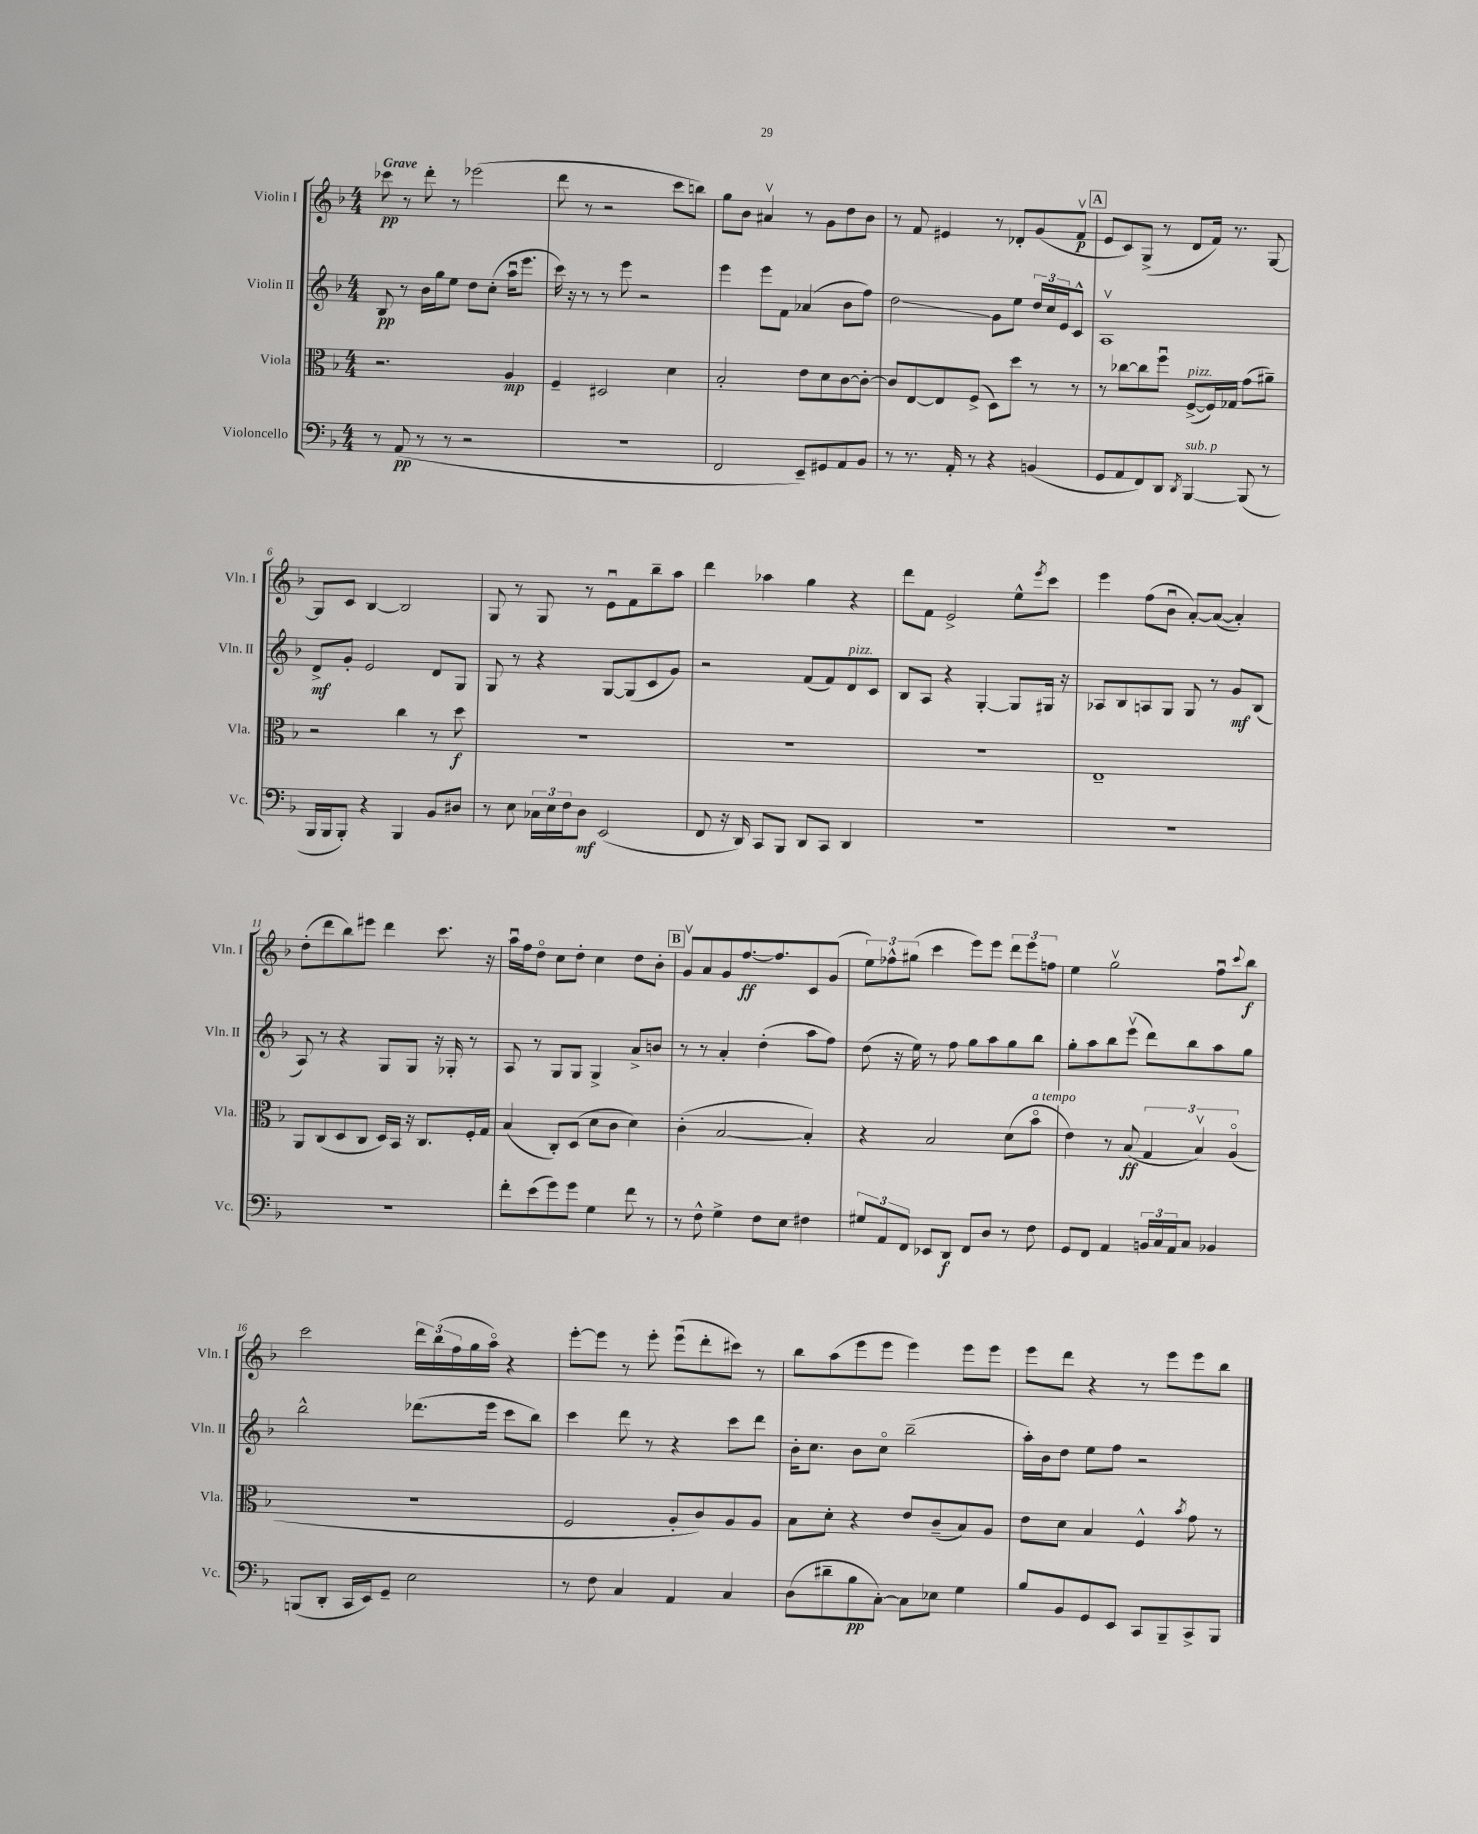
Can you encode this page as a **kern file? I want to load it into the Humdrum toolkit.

**kern	**kern	**kern	**kern
*staff4	*staff3	*staff2	*staff1
*clefF4	*clefC3	*clefG2	*clefG2
*k[b-]	*k[b-]	*k[b-]	*k[b-]
*M4/4	*M4/4	*M4/4	*M4/4
8r	2.r	8B-	8ccc-
(8AA	.	8r	8r
8r	.	16b-	8ddd'
.	.	16gg	.
8r	.	8ee	8r
2r	.	8dd	(2eee-
.	.	(8cc'	.
.	4A	16aau	.
.	.	8.eee	.
=	=	=	=
1r	4F~	16ccc)	8ddd
.	.	16r	.
.	.	8r	8r
.	2D#	8r	2r
.	.	8eee	.
.	.	2r	.
.	4d	.	8ccc
.	.	.	8bb)
=	=	=	=
2FF	2B-'	4eee	8gg
.	.	.	8b-
.	.	8eee	4a#v
.	.	8f	.
8EE~)	8e	(4a-	8r
8GG#	8d	.	8g
8AA	[8c	8b-	8dd
8BB-	8c'_	8ff)	8b-
=	=	=	=
8r	8c]	2dd	8r
8.r	[8E	.	8f
.	8E]	.	4e#
16AA'	.	.	.
8r	(8F^	.	.
4r	8D)	8g	8r
.	8dd	8ee	8d-'
(4BB	8r	24dd	(8g
.	.	24cc	.
.	.	24e	.
.	8r	8c^^	8fv
=	=	=	=
8GG	8r	1Av	8e
8AA	[8cc-	.	8c)
8FF)	8cc-]	.	(8G^
8DD	8ffu	.	8r
8qDD	.	.	.
[4BBB-	([8F^	.	8d
.	16F])	.	16f)
.	16G-	.	8.r
(8BBB-]	(8g	.	.
8r	8a#~)	.	[8G
=	=	=	=
16BBB-	2r	8d^	8G]
16BBB-	.	.	.
8BBB-')	.	8g'	8c
4r	.	2e	[4B-
4BBB-	4cc	.	2B-]
8BB-	8r	8d	.
8D#	8dd	8G	.
=	=	=	=
8r	1r	8G	8G
8E	.	8r	8r
24C-	.	4r	8G
24E	.	.	.
24F	.	.	.
8D	.	.	8r
(2EE	.	[8G	8eu
.	.	(8G]	8f
.	.	8c	8bb-~
.	.	8g)	8aa
=	=	=	=
8FF	1r	2r	4ddd
16r	.	.	.
16DD)	.	.	.
8CC	.	.	4aa-
8BBB-	.	.	.
8DD	.	(8f	4gg
8CC	.	8f)	.
4DD	.	8d	4r
.	.	8c	.
=	=	=	=
1r	1r	8B-	8ddd
.	.	8A	8f
.	.	4r	2e^
.	.	[4G'	.
.	.	8G]	8ee^^
.	.	.	8qeee
.	.	16G#	8ccc
.	.	16r	.
=	=	=	=
1r	1E~	8A-	4eee
.	.	8B-	.
.	.	8A	(8ff
.	.	8G	8b-u
.	.	8G	[8a')
.	.	8r	(8a_
.	.	8g	4a'])
.	.	(8B-	.
=	=	=	=
1r	8AA	8A)	(8dd'
.	(8C	8r	8ddd
.	8D	4r	8bb-)
.	8C	.	8eee#
.	16D)	8G	4ddd
.	16BB-	.	.
.	16r	8G	.
.	8.C	.	.
.	.	16r	8.ccc
.	.	16G-'	.
.	16F'	8r	.
.	16G	.	16r
=	=	=	=
8f'	(4B-	8A	16aau
.	.	.	16ff
(8e	.	8r	8ddo
8g)	8C')	8G	8cc
8g	(8D	8G	8dd'
4G	8d	4G^	4cc
.	8c	.	.
8f	4d)	8a^	8dd
8r	.	8b	8b-'
=	=	=	=
8r	(4c'	8r	8gv
8F^^	.	8r	8a
4G^	[2B-	4a'	8g
.	.	.	[8.ff
8F	.	(4dd'	.
.	.	.	8.ff]
8E	.	.	.
4F#	4B-'])	8aa	8c
.	.	8ff)	(8g
=	=	=	=
12G#	4r	(8dd	12ee)
12AA	.	.	12ff-^^
.	.	16r	.
12FF	.	.	(12gg#
.	.	16ee)	.
8EE-	2B-	8r	4ccc
8DD	.	8ff	.
8FF	.	8gg	8eee)
8D	.	8aa	8eee
8r	(8d	8gg	12ddd
.	.	.	12eee
8F	8b-o	8bb-	.
.	.	.	12ff
=	=	=	=
8GG	4e)	8gg'	4ee
8FF	.	8aa	.
4AA	8r	8bb-	2ggv
.	(8B-	(8eeev	.
24BB	6G	8ddd)	.
24C	.	.	.
24AA	.	.	.
8C	.	8bb-	.
.	6B-v)	.	.
4BB-	.	8aa	8ffu
.	(6Ao	.	.
.	.	.	8qqccc
.	.	8gg	8bb-
=	=	=	=
(8BBB	1r	2bb-^^	2ccc
8DD'	.	.	.
16CC	.	.	.
16EE)	.	.	.
8GG~	.	.	.
2E	.	(8.ddd-	24ddd
.	.	.	(24bb-
.	.	.	24ff
.	.	.	16gg
.	.	16eee	16aao)
.	.	8ccc	4r
.	.	8bb-)	.
=	=	=	=
8r	2F	4ccc	[8eee'
8F	.	.	8eee]
4C	.	8ddd	8r
.	.	8r	8eee'
4AA	8A'	4r	(8eeeu
.	8c)	.	8ddd'
4C	8A	8ccc	8ccc#)
.	8A	8ddd	8r
=	=	=	=
(8D	8B-	16b-'	8bb-
.	.	8.cc	.
8d#~	8d'	.	(8aa
8B-	4r	8b-	8eee
[8C')	.	8cco	8eee
8C]	8e	(2bb-~	4eee)
8E-	(8c~	.	.
4G	8B-)	.	8eee
.	8A	.	8eee
=	=	=	=
8B-	8e	16aa')	8eee
.	.	16b-	.
8BB-	8d	8dd	8ddd
8GG	4B-	8ee	4r
8EE	.	8ff	.
8CC	4F^^	2r	8r
8BBB-~	.	.	8eee
.	8qb-	.	.
8CC^	8g	.	8eee
8BBB-	8r	.	8bb-
==	==	==	==
*-	*-	*-	*-
